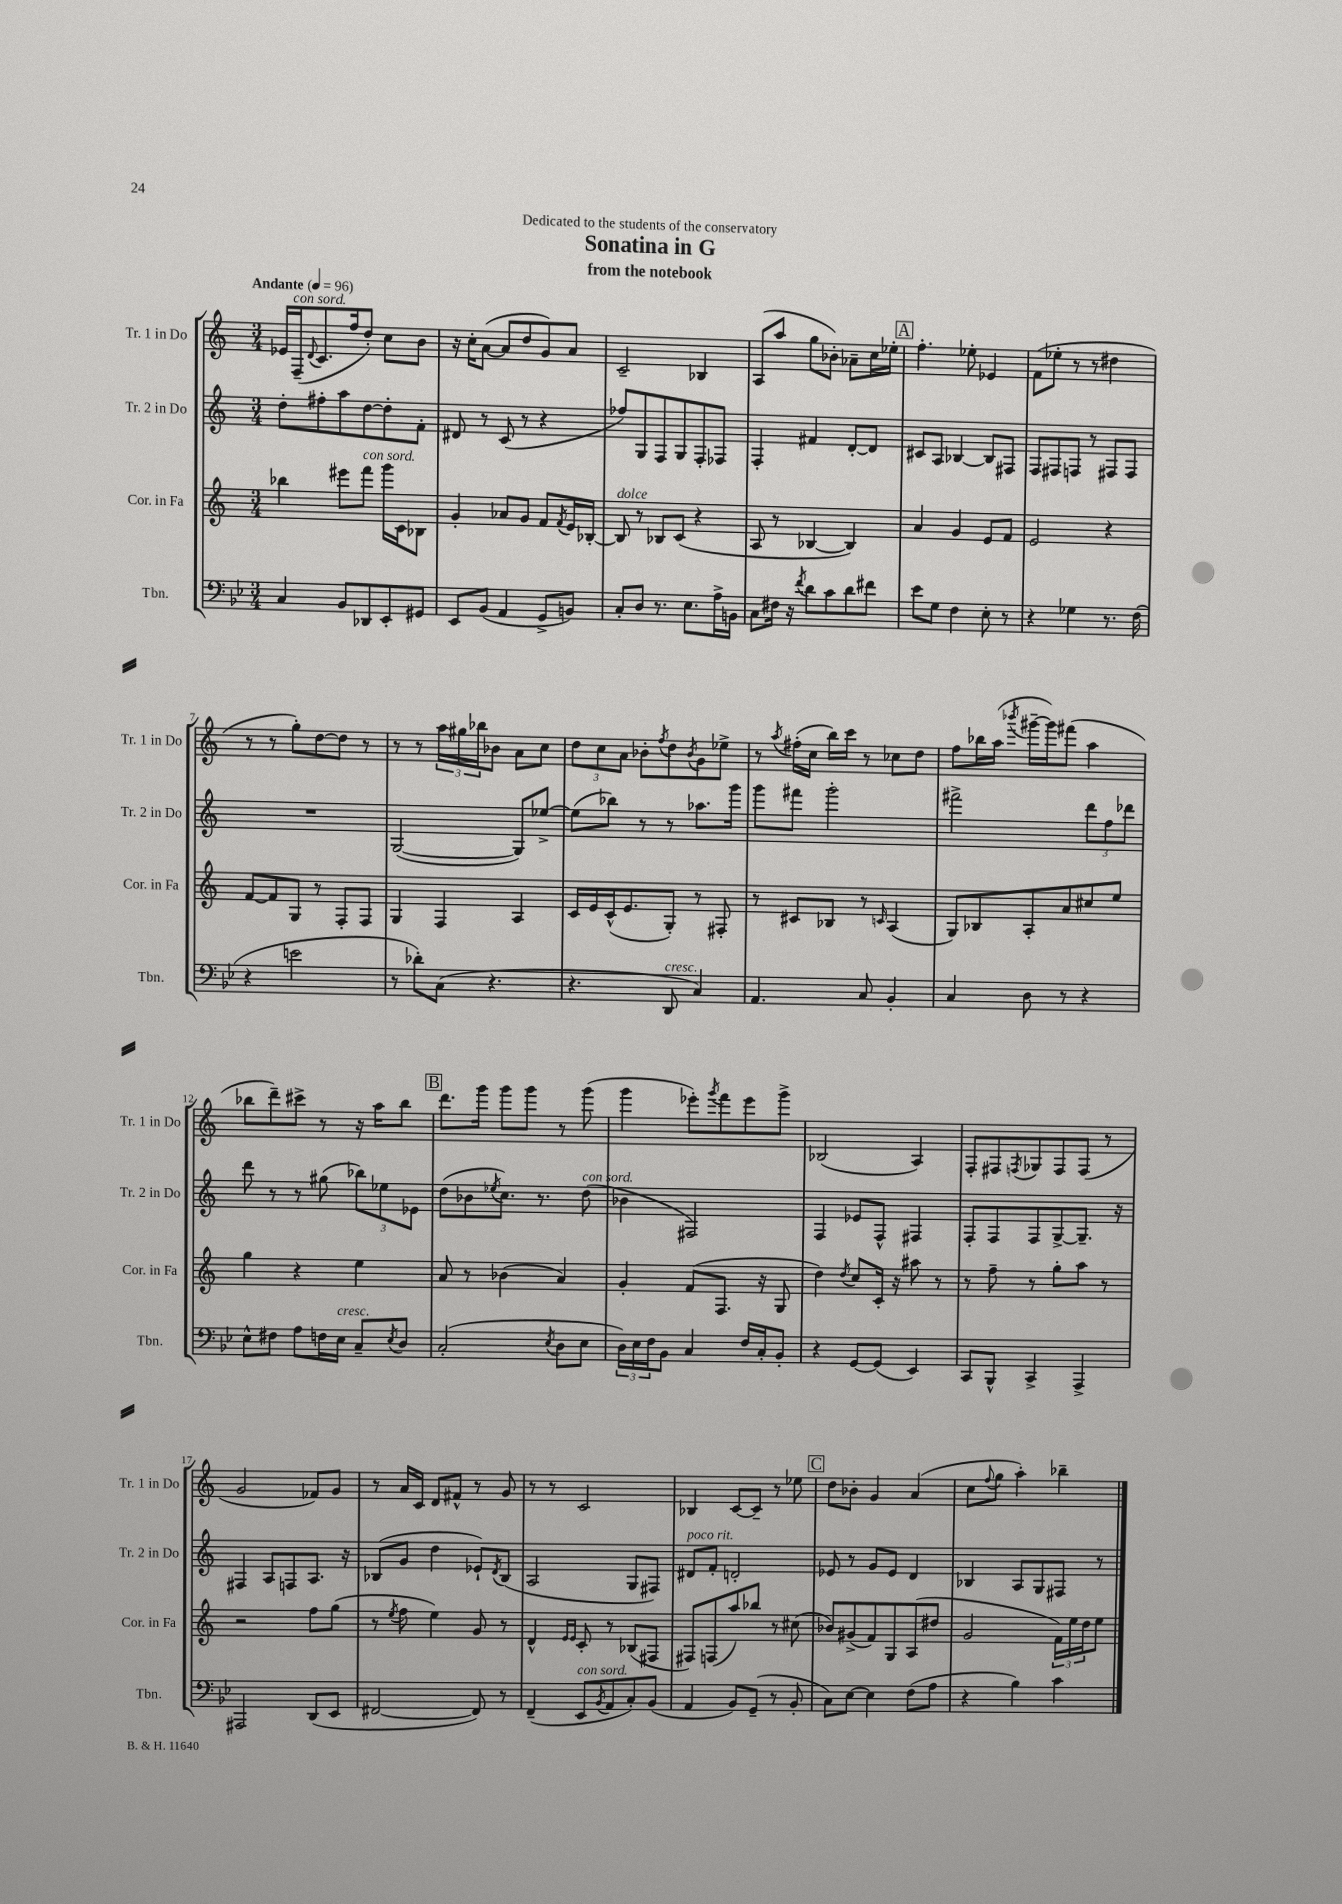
\header { title = "Sonatina in G" subtitle = "from the notebook" dedication = "Dedicated to the students of the conservatory" }
<<
\new StaffGroup <<
\new Staff = "s0" \with { instrumentName = "Tr. 1 in Do" shortInstrumentName = "Tr. 1 in Do" } {
    \clef treble \key c \major \numericTimeSignature \time 3/4 \tempo "Andante" 4 = 96
    ees'16 f16--^\markup { \italic "con sord." }( \appoggiatura { d'8 } c'8. f''16 d''8-.) c''8 b'8 |
    r16 c''16-. a'8~( a'8 d''8 g'8) a'8 |
    c'2-- bes4 |
    a8( a''8 g''8 bes'8-.) aes'8-- c''16 ees''16-. |
    \mark \markup { \box "A" } f''4.-. ees''8-. ees'4 |
    f'8( ees''8-. r8 r8 dis''4 |
    r8 r8 g''8-.) d''8~ d''8 r8 |
    r8 r8 \tuplet 3/2 { a''16 gis''16 bes''16 } bes'8 a'8 c''8 |
    \tuplet 3/2 { d''8 c''8 a'8 } bes'8-. \acciaccatura { f''8 } d''8 \acciaccatura { bes'8 } g'8 ees''8-> |
    r8 \acciaccatura { a''8 } fis''16-.( c''16 b''16) c'''16 r8 ces''8 d''8 |
    f''8 bes''16 a''16( \acciaccatura { bes'''8 } gis'''16~-- gis'''16) fis'''8( a''4 |
    bes''8 d'''8--) cis'''8-> r8 r16 a''16 bes''8 |
    \mark \markup { \box "B" } d'''8. g'''16 g'''8 g'''8 r8 g'''8( |
    g'''4 ees'''8-.) \acciaccatura { g'''8 } f'''8 ees'''8 g'''8-> |
    bes2( a4) |
    f8-. fis8 \acciaccatura { f8 } ges8 f8 f8( r8 |
    g'2 fes'8) g'8 |
    r8 a'16 c'16 d'8 fis'8-^ r8 g'8 |
    r8 r8 c'2 |
    bes4 c'8~ c'8-- r8 ees''8 |
    \mark \markup { \box "C" } d''8 bes'8-. g'4 a'4( |
    c''8 \appoggiatura { f''8 } g''8 a''4-.) bes''4-- \bar "|." |
}
\new Staff = "s1" \with { instrumentName = "Tr. 2 in Do" shortInstrumentName = "Tr. 2 in Do" } {
    \clef treble \key c \major \numericTimeSignature \time 3/4
    d''8-. fis''8-. a''8 d''8~ d''8-. f'8-. |
    dis'8 r8 c'8( r8 r4 |
    fes''8) g8 f8 g8 f8-. fes8 |
    f4-. fis'4 d'8~-. d'8 |
    \mark \markup { \box "A" } cis'8 a8 bes4~ bes8 fis8 |
    f8 fis8 f8 r8 fis8 fis8 |
    R2. |
    g2~( g8) ees''8~-> |
    ees''8( bes''8) r8 r8 aes''8. g'''16 |
    g'''8 fis'''8 g'''2-. |
    fis'''2-> \tuplet 3/2 { d'''8 f''8 des'''8 } |
    d'''8 r8 r8 gis''8( \tuplet 3/2 { bes''8) ees''8 ees'8 } |
    \mark \markup { \box "B" } d''8( bes'8 \acciaccatura { ees''8 } c''8.) r8. d''8^\markup { \italic "con sord." }( |
    bes'4 fis2) |
    f4 ees'8 f8-^ fis4 |
    f8-. f8 f8 g8~-> g8.-- r16 |
    fis4 a8 f8 a8. r16 |
    bes8( g'8 d''4 ees'8-!) \acciaccatura { d'8 } bes8( |
    a2 g8 fis8) |
    dis'8^\markup { \italic "poco rit." } f'8-. d'2-. |
    \mark \markup { \box "C" } ees'8 r8 g'8 ees'8 d'4 |
    bes4 a8 g8 fis8 r8 \bar "|." |
}
\new Staff = "s2" \with { instrumentName = "Cor. in Fa" shortInstrumentName = "Cor. in Fa" } {
    \clef treble \key c \major \numericTimeSignature \time 3/4
    bes''4 eis'''8 f'''8^\markup { \italic "con sord." } g'''16 c'16 bes8 |
    g'4-. aes'8 g'8 f'8 \acciaccatura { f'8 } e'16 bes16~-. |
    bes8^\markup { \italic "dolce" } r8 bes8 c'8( r4 |
    a8 r8 bes4~ bes4) |
    \mark \markup { \box "A" } a'4 g'4 e'8 f'8 |
    e'2 r4 |
    f'8~ f'8 g8 r8 f8-. f8 |
    g4 f4 a4 |
    c'16 e'16 c'16-^( e'8. g8-.) r8 fis8-. |
    r8 cis'8 bes8 r8 \grace { c'16 } a4( |
    g8) bes8 a8-. a'8 cis''8 e''8 |
    g''4 r4 e''4 |
    \mark \markup { \box "B" } a'8 r8 bes'4( a'4) |
    g'4-. f'8( f8. r16 g8 |
    d''4) \acciaccatura { d''8 } c''8 c'16-. r16 ais''8 r8 |
    r8 f''8-- r8 g''8-. a''8 r8 |
    r2 f''8 g''8( |
    r8 \acciaccatura { e''8 } f''8 e''4) g'8 r8 |
    d'4-^ \grace { e'16 e'16 } c'8-. r8 bes8( fis8 |
    fis8) f8( a''8) bes''8 r8 cis''8( |
    \mark \markup { \box "C" } bes'8) gis'8->( f'8) g8 a8( dis''8 |
    g'2 \tuplet 3/2 { f'16) e''16 d''16 } e''8 \bar "|." |
}
\new Staff = "s3" \with { instrumentName = "Tbn." shortInstrumentName = "Tbn." } {
    \clef bass \key bes \major \numericTimeSignature \time 3/4
    c4 bes,8 des,8 ees,8-. gis,8 |
    ees,8 bes,8( a,4 g,8-> b,8) |
    c8-. d8 r8. ees8. a16-> b,16 |
    c8 fis16 r16 \acciaccatura { f'8 } d'8 c'8 d'8 fis'8 |
    \mark \markup { \box "A" } ees'8 g8 f4 ees8-. r8 |
    r4 ges4 r8. f16( |
    r4 e'2 |
    r8 des'8-.) c8( r4. |
    r4. d,8^\markup { \italic "cresc." } c4) |
    a,4. c8 bes,4-. |
    c4 d8 r8 r4 |
    ees8-^ fis8 a8 f16 ees16^\markup { \italic "cresc." } c8-- \acciaccatura { ees8 } d8 |
    \mark \markup { \box "B" } c2-.( \acciaccatura { ees8 } d8 ees8 |
    \tuplet 3/2 { d16) ees16 f16 } bes,8 c4 f16 c16-. bes,8-. |
    r4 g,8~ g,8( ees,4) |
    c,8 bes,,8-^ c,4-> a,,4-> |
    ais,,2 d,8( ees,8 |
    fis,2~ fis,8) r8 |
    f,4--( ees,8^\markup { \italic "con sord." } \acciaccatura { bes,8 } a,8 c8-.) bes,8( |
    a,4 bes,8) g,8--( r8 bes,8-. |
    \mark \markup { \box "C" } c8) ees8~ ees4 f8( a8 |
    r4 bes4) c'4 \bar "|." |
}
>>
>>
